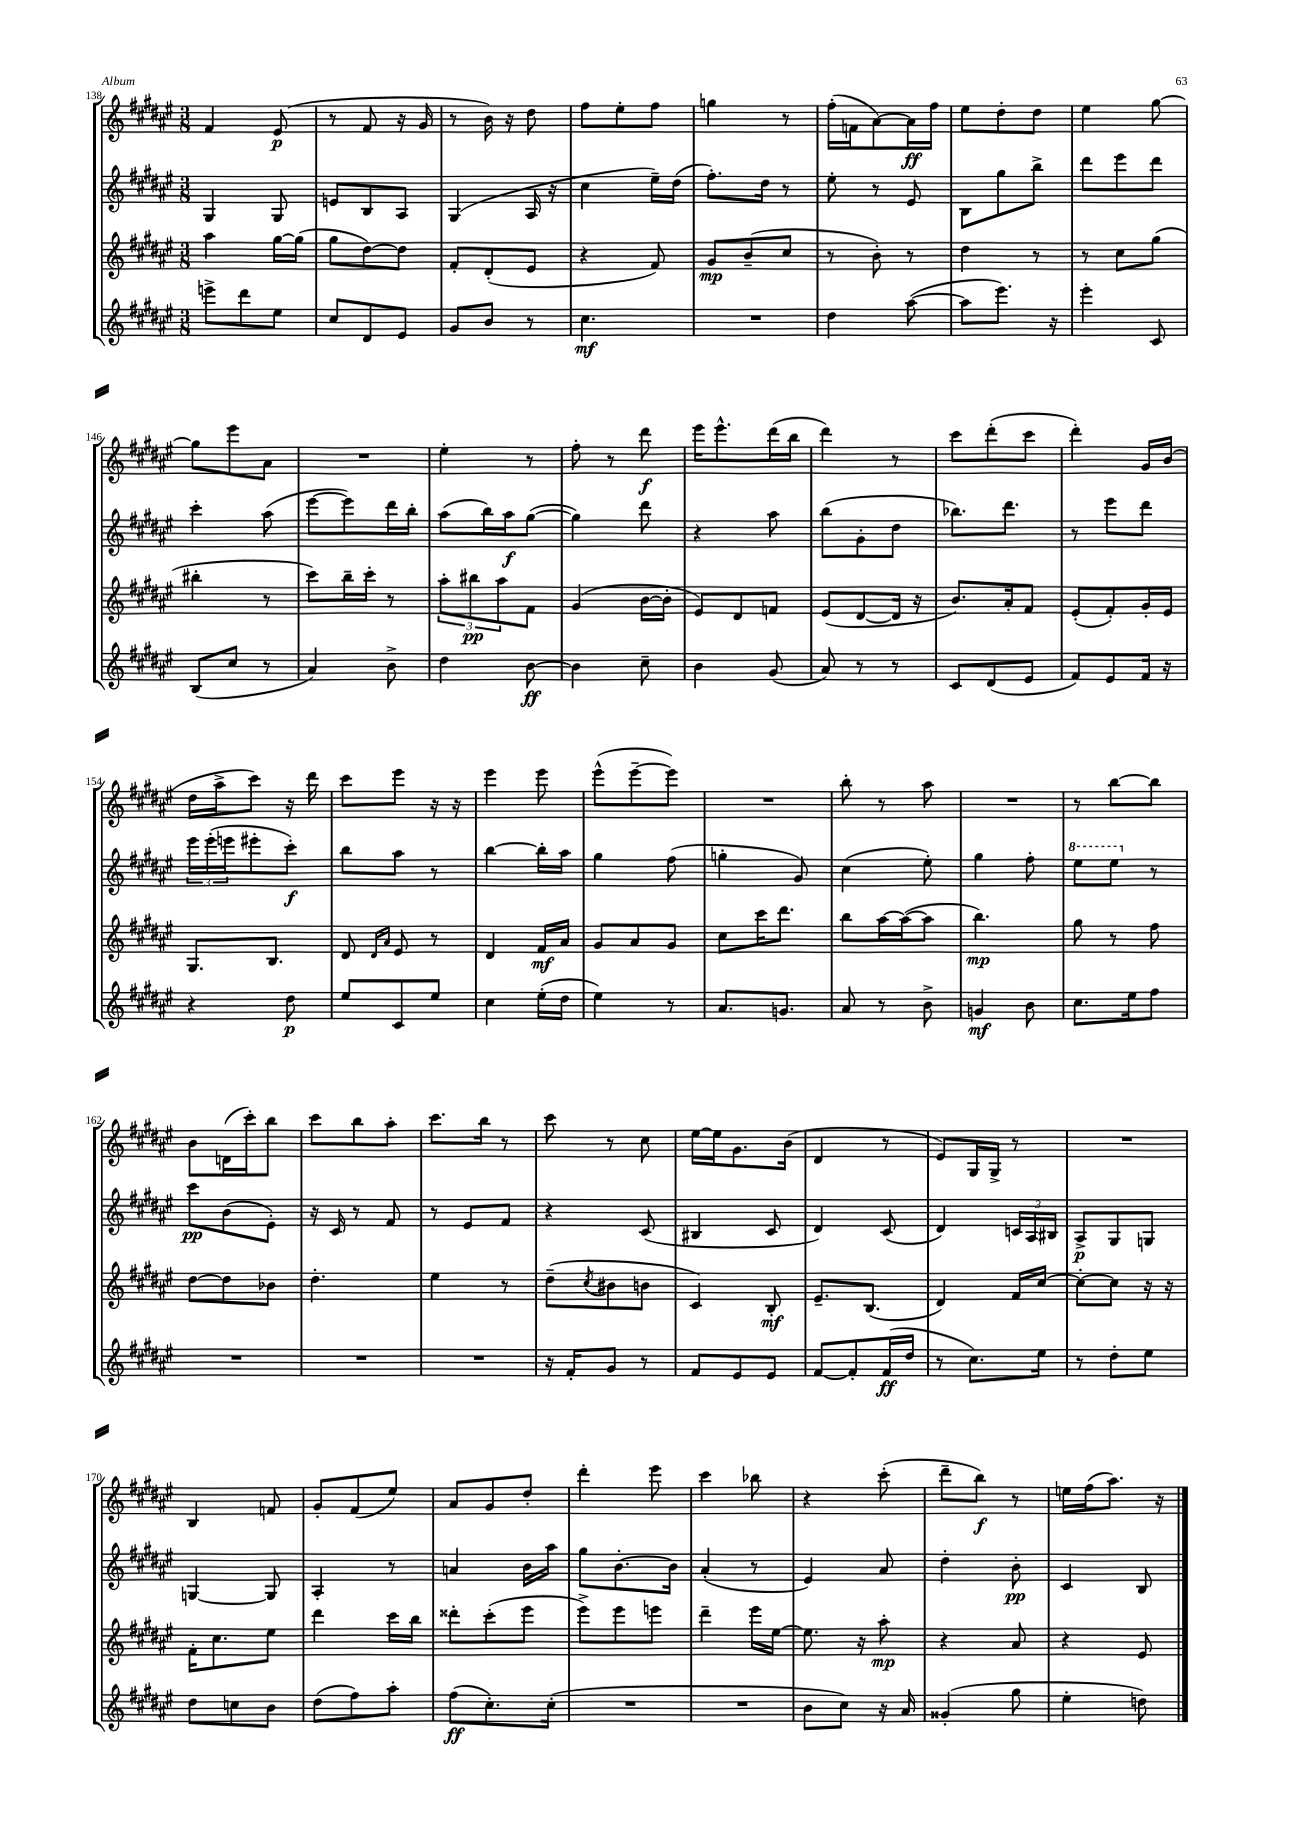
<<
\new StaffGroup <<
\new Staff = "s0" {
    \clef treble \key fis \major \numericTimeSignature \time 3/8
    fis'4 eis'8\p( |
    r8 fis'8 r16 gis'16 |
    r8 b'16) r16 dis''8 |
    fis''8 eis''8-. fis''8 |
    g''4 r8 |
    fis''16-.( f'16 ais'8~) ais'16\ff fis''16 |
    eis''8 dis''8-. dis''8 |
    eis''4 gis''8~ |
    gis''8 eis'''8 ais'8 |
    R4. |
    eis''4-. r8 |
    fis''8-. r8 dis'''8\f |
    eis'''16 eis'''8.-^ dis'''16( b''16 |
    dis'''4) r8 |
    cis'''8 dis'''8-.( cis'''8 |
    dis'''4-.) gis'16 b'16( |
    dis''16 ais''16-> cis'''8) r16 dis'''16 |
    cis'''8 eis'''8 r16 r16 |
    eis'''4 eis'''8 |
    eis'''8-^( eis'''8~-- eis'''8) |
    R4. |
    b''8-. r8 ais''8 |
    R4. |
    r8 b''8~ b''8 |
    b'8 d'16( cis'''16-.) b''8 |
    cis'''8 b''8 ais''8-. |
    cis'''8. b''16 r8 |
    cis'''8 r8 cis''8 |
    eis''16~ eis''16 gis'8. b'16( |
    dis'4 r8 |
    eis'8) gis16 gis16-> r8 |
    R4. |
    b4 f'8 |
    gis'8-. fis'8( eis''8) |
    ais'8 gis'8 dis''8-. |
    dis'''4-. eis'''8 |
    cis'''4 bes''8 |
    r4 cis'''8-.( |
    dis'''8-- b''8\f) r8 |
    e''16 fis''16( ais''8.) r16 \bar "|." |
}
\new Staff = "s1" {
    \clef treble \key fis \major \numericTimeSignature \time 3/8
    gis4 gis8 |
    e'8 b8 ais8 |
    gis4( ais16 r16 |
    cis''4 eis''16--) dis''16( |
    fis''8.-.) dis''16 r8 |
    eis''8-. r8 eis'8 |
    b8 gis''8 b''8-> |
    dis'''8 eis'''8 dis'''8 |
    cis'''4-. ais''8( |
    eis'''8~ eis'''8) dis'''16 b''16-. |
    ais''8( b''16) ais''16\f gis''8~( |
    gis''4) dis'''8 |
    r4 ais''8 |
    b''8( gis'8-. dis''8 |
    bes''8.) dis'''8. |
    r8 eis'''8 dis'''8 |
    \tuplet 3/2 { eis'''16 eis'''16-.( e'''16 } eis'''8-. cis'''8-.\f) |
    b''8 ais''8 r8 |
    b''4~ b''16-. ais''16 |
    gis''4 fis''8( |
    g''4-. gis'8) |
    cis''4( eis''8-.) |
    gis''4 fis''8-. |
    \ottava #1 eis'''8 eis'''8 \ottava #0 r8 |
    cis'''8\pp b'8( eis'8-.) |
    r16 cis'16 r8 fis'8 |
    r8 eis'8 fis'8 |
    r4 cis'8( |
    bis4 cis'8 |
    dis'4) cis'8( |
    dis'4) \tuplet 3/2 { c'16 ais16 bis16 } |
    ais8->\p gis8 g8 |
    g4~ g8 |
    ais4-. r8 |
    a'4 b'16 ais''16 |
    gis''8 b'8.~-. b'16 |
    ais'4-.( r8 |
    eis'4) ais'8 |
    dis''4-. b'8-.\pp |
    cis'4 b8 \bar "|." |
}
\new Staff = "s2" {
    \clef treble \key fis \major \numericTimeSignature \time 3/8
    ais''4 gis''16~ gis''16( |
    gis''8 dis''8~) dis''8 |
    fis'8-. dis'8-.( eis'8 |
    r4 fis'8) |
    gis'8\mp b'8--( cis''8 |
    r8 b'8-.) r8 |
    dis''4 r8 |
    r8 cis''8 gis''8( |
    bis''4-. r8 |
    cis'''8) b''16-- cis'''16-. r8 |
    \tuplet 3/2 { ais''8-. bis''8\pp ais''8 } fis'8 |
    gis'4( b'16~ b'16-. |
    eis'8) dis'8 f'8 |
    eis'8( dis'8~ dis'16 r16 |
    b'8.) ais'16-. fis'8 |
    eis'8-.( fis'8-.) gis'16-. eis'16 |
    gis8. b8. |
    dis'8 \grace { dis'16 ais'16 } eis'8 r8 |
    dis'4 fis'16\mf ais'16 |
    gis'8 ais'8 gis'8 |
    cis''8 cis'''16 dis'''8. |
    b''8 ais''16~ ais''16~( ais''8 |
    b''4.\mp) |
    gis''8 r8 fis''8 |
    dis''8~ dis''8 bes'8 |
    dis''4.-. |
    eis''4 r8 |
    dis''8--( \acciaccatura { cis''8 } bis'8 b'8 |
    cis'4) b8-.\mf |
    eis'8.-- b8.( |
    dis'4) fis'16 cis''16~ |
    cis''8~-. cis''8 r16 r16 |
    fis'16-. cis''8. eis''8 |
    dis'''4 cis'''16 b''16 |
    disis'''8-. cis'''8-.( eis'''8 |
    eis'''8->) eis'''8 e'''8 |
    dis'''4-- eis'''16 eis''16~ |
    eis''8. r16 ais''8-.\mp |
    r4 ais'8 |
    r4 eis'8 \bar "|." |
}
\new Staff = "s3" {
    \clef treble \key fis \major \numericTimeSignature \time 3/8
    e'''8-> dis'''8 eis''8 |
    cis''8 dis'8 eis'8 |
    gis'8 b'8 r8 |
    cis''4.\mf |
    R4. |
    dis''4 ais''8~( |
    ais''8 eis'''8.) r16 |
    eis'''4-. cis'8 |
    b8( cis''8 r8 |
    ais'4) b'8-> |
    dis''4 b'8~\ff |
    b'4 cis''8-- |
    b'4 gis'8( |
    ais'8) r8 r8 |
    cis'8 dis'8( eis'8 |
    fis'8) eis'8 fis'16 r16 |
    r4 dis''8\p |
    eis''8 cis'8 eis''8 |
    cis''4 eis''16-.( dis''16 |
    eis''4) r8 |
    ais'8. g'8. |
    ais'8 r8 b'8-> |
    g'4\mf b'8 |
    cis''8. eis''16 fis''8 |
    R4. |
    R4. |
    R4. |
    r16 fis'16-. gis'8 r8 |
    fis'8 eis'8 eis'8 |
    fis'8~ fis'8-. fis'16\ff( dis''16 |
    r8 cis''8.) eis''16 |
    r8 dis''8-. eis''8 |
    dis''8 c''8 b'8 |
    dis''8( fis''8) ais''8-. |
    fis''8\ff( cis''8.-.) cis''16-.( |
    R4. |
    R4. |
    b'8 cis''8) r16 ais'16 |
    gisis'4-.( gis''8 |
    eis''4-. d''8) \bar "|." |
}
>>
>>
\layout { \context { \Score currentBarNumber = #138 } }
